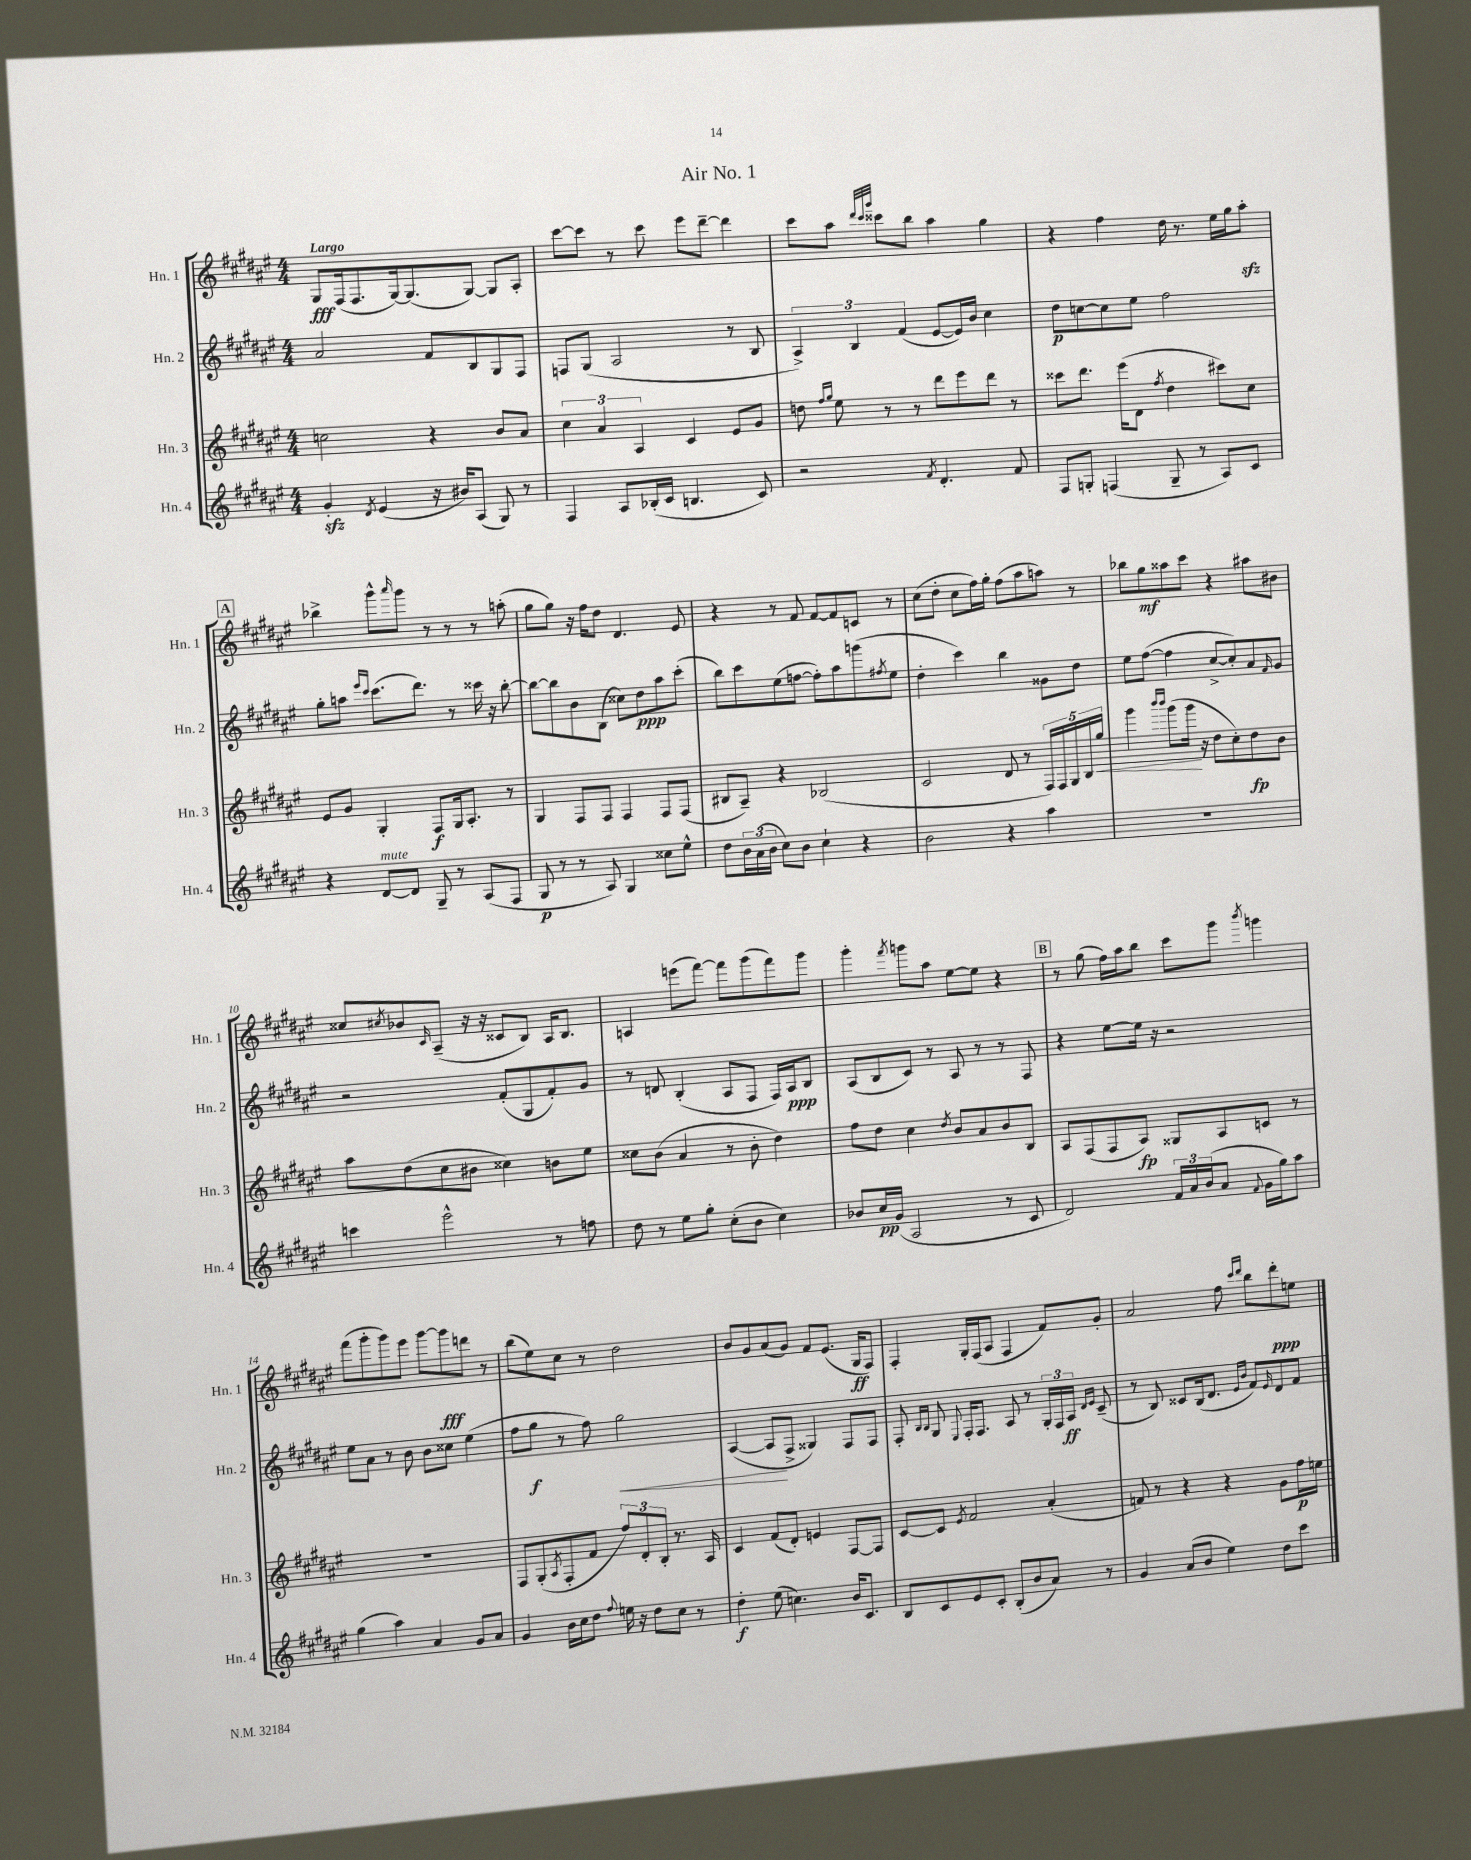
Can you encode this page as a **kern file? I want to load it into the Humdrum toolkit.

**kern	**kern	**kern	**kern
*staff4	*staff3	*staff2	*staff1
*clefG2	*clefG2	*clefG2	*clefG2
*k[f#c#g#d#a#e#]	*k[f#c#g#d#a#e#]	*k[f#c#g#d#a#e#]	*k[f#c#g#d#a#e#]
*M4/4	*M4/4	*M4/4	*M4/4
4g#'	2cc	2a#	8G#
.	.	.	(16F#
.	.	.	8.F#
8qd#	.	.	.
(4e#	.	.	.
.	.	.	[16G#)
.	.	.	(8.G#]
16r	4r	8f#	.
16b#)	.	.	.
(8A#	.	8B	[8G#)
8G#)	8b	8G#	8G#]
8r	8a#	8F#	8A#'
=	=	=	=
4F#	6cc#	8F	[8ccc#
.	.	(8G#	8ccc#]
.	6a#	.	.
8A#	.	2A#	8r
.	6A#	.	.
(16B-'	.	.	8ccc#
16c#	.	.	.
4.B	4c#	.	8eee#
.	.	.	[8ddd#~
.	8e#	8r	4ddd#]
8c#)	8g#	8B	.
=	=	=	=
2r	8dd	6A#^)	8ccc#
.	16qqff#	.	.
.	16qqgg#	.	.
.	8ee#	.	8aa#
.	.	6B	.
.	.	.	32qqddd#
.	.	.	32qqccc#
.	.	.	32qqggg#
.	8r	.	8ccc##
.	.	(6f#	.
.	8r	.	8bb
8qf#	.	.	.
4.d#'	8ddd#	[8e#	4aa#
.	8eee#	16e#])	.
.	.	16b	.
.	8ddd#	4cc#	4gg#
8f#	8r	.	.
=	=	=	=
8F#	8ccc##	8dd#	4r
8G'	8.ddd#	[8cc	.
(4F	.	8cc]	4ff#
.	(16eee#	.	.
.	8d#	8ee#	.
.	8qff#	.	.
8G~	4dd#	2ff#	16dd#
.	.	.	8.r
8r	.	.	.
8A#)	8ccc#)	.	16ee#
.	.	.	16gg#
8c#	8cc#	.	8aa#'
=	=	=	=
4r	8e#	8gg#'	4bb-^
.	8g#	8aa	.
.	.	16qqeee#	.
.	.	16qqccc#	.
[8d#	4G#'	(8.ccc#	8ggg#^^
.	.	.	16qqaaa#
8d#]	.	.	8ggg#
.	.	8.ddd#)	.
8G#~	8F#	.	8r
8r	16G#	8r	8r
.	8.A#'	.	.
(8A#	.	16ccc##	8r
.	.	16r	.
8F#	8r	[8bb'	(8aa'
=	=	=	=
8G#	4G#	8bb_	8gg#
8r	.	8bb]	8gg#)
8r	8F#	8b	16r
.	.	.	16ff#
8A#)	8F#	(8B	8dd#
4G#	4F#	8cc##)	4.d#
.	.	8dd#	.
8cc##	8F#	8aa#	.
8ee#^^	(8F#	(8ccc#'	8e#
=	=	=	=
8dd#	8B#	8bb)	4r
24b	8A#~)	8ccc#	.
(24a#	.	.	.
24b	.	.	.
8cc#)	4r	(8ee#	8r
8b	.	[8ff	8f#
4cc#`	(2B-	8ff'])	[8f#
.	.	8aa#	8f#]
4r	.	(8ggg	8c
.	.	8qff#	.
.	.	8ee#	8r
=	=	=	=
2b	2c#	4dd#'	(8cc#
.	.	.	8dd#'
.	.	4ccc#)	8cc#
.	.	.	16ff#)
.	.	.	16gg#'
4r	8d#	4bb	(8ff#
.	8r	.	8aa#
4aa#	20F#)	8g##	8aa)
.	20F#	.	.
.	20G#	.	.
.	.	8dd#	8r
.	20B	.	.
.	20gg#	.	.
=	=	=	=
1r	4ggg#	8ee#	8bb-
.	.	([8ff#	8gg#
.	16qqbbb	.	.
.	16qqbbb	.	.
.	(8ggg#	4ff#]	8aa##
.	16ggg#	.	8ccc#
.	16r	.	.
.	8dd#	[8cc#^	4r
.	8cc#')	8cc#'])	.
.	8dd#	8a#	8aa#
.	.	16qqf#	.
.	8b	8g#	8b#
=	=	=	=
4ccc	8aa#	2r	8cc##
.	.	.	8qcc#
.	(8dd#	.	8b-
.	.	.	16qqc#
2eee#^^	8cc#	.	(8A#~
.	8b#	.	16r
.	.	.	16r
.	4cc##)	(8f#'	8c##
.	.	8G#	8B)
8r	8b	8f#')	16A#
.	.	.	8.B
8ff	8ee#	8g#	.
=	=	=	=
8dd#	8cc##	8r	4A
8r	(8b	8d	.
8ee#	4a#	(4B'	(8eee
8gg#'	.	.	[8fff#)
(8cc#'	8r	8A#	8fff#]
8b	8b'	8F#	(8ggg#
4cc#)	4dd#)	16F#)	8fff#)
.	.	16A#	.
.	.	8B	8ggg#
=	=	=	=
8b-	8ff#	(8A#	4ggg#'
16cc#	8dd#	8B	.
(16g#	.	.	.
.	.	.	8qfff#
2A#	4cc#	8c#)	8ggg
.	.	8r	8aa#
.	8qdd#	.	.
.	8b	8A#	[8ee#
.	8a#	8r	8ee#]
8r	8b	8r	4r
8c#	8B	8F#	.
=	=	=	=
2d#)	8A#	4r	8r
.	(8F#	.	(8gg#
.	8F#	[8ee#	16ff#)
.	.	.	16aa#
.	8A#)	16ee#]	8bb
.	.	16r	.
24f#	8G##	2r	8ccc#
24a#	.	.	.
(24b	.	.	.
8a#	8A#	.	8ggg#
8qqf#	.	.	8qbbb
16g#	8c	.	4ggg
16gg#)	.	.	.
8aa#	8r	.	.
=	=	=	=
(4gg#	1r	8ee#	(8fff#
.	.	8a#	8ggg#'
4aa#)	.	8r	8ggg#)
.	.	8b	8eee#
4a#	.	8b	[8ggg#
.	.	8cc##	8ggg#]
8g#	.	(4ee#	8ddd
8a#	.	.	8r
=	=	=	=
4g#	8F#	8ff#	(8bb
.	(8G#'	8gg#	8ee#)
.	8qA#	.	.
16b	8F#'	8r	8cc#
16cc#	.	.	.
8dd#	8f#	8ff#)	8r
8qqff#	.	.	.
16ee	12ff#)	2gg#	2dd#
16r	.	.	.
.	12d#'	.	.
8dd#	.	.	.
.	12B'	.	.
8cc#	8.r	.	.
8r	.	.	.
.	16A#	.	.
=	=	=	=
4dd#'	4c#	([4A#	8b
.	.	.	8g#
(8ee#	(8f#	8A#]	(8a#
4.cc)	8d#')	8F#^	8g#)
.	4e	4G##)	8f#
.	.	.	(8.e#
16b	[8F#	8F#	.
8.c#	.	.	16G#
.	8F#]	8F#	8F#)
=	=	=	=
8B	[8c#	8F#'	4F#'
.	.	16qqB	.
.	.	16qqB	.
8c#	8c#]	8G#	.
.	8qe#	8qqE#	.
8e#	2f#	16F#'	16G#'
.	.	8.F#	(16F#
8c#'	.	.	8A#
(8B'	.	8A#	4F#
8b	.	8r	.
8a#)	(4a#'	24G#'	8f#)
.	.	24F#	.
.	.	24A#	.
.	.	16qqd#	.
.	.	16qqe#	.
8r	.	(8c#~	8g#'
=	=	=	=
4g#	8f)	8r	2a#
.	8r	8B)	.
(8a#	4r	8c##	.
8b	.	(16B	.
.	.	8.d#	.
4ee#)	4r	.	8ff#
.	.	16qqe#	16qqccc#
.	.	16qqb	16qqddd#
.	.	8f#)	8bb
.	.	16qqe#	.
8dd#	8g#	8d#	8ddd#'
8ccc#	16ff#	8f#	8ee
.	16ee	.	.
==	==	==	==
*-	*-	*-	*-
